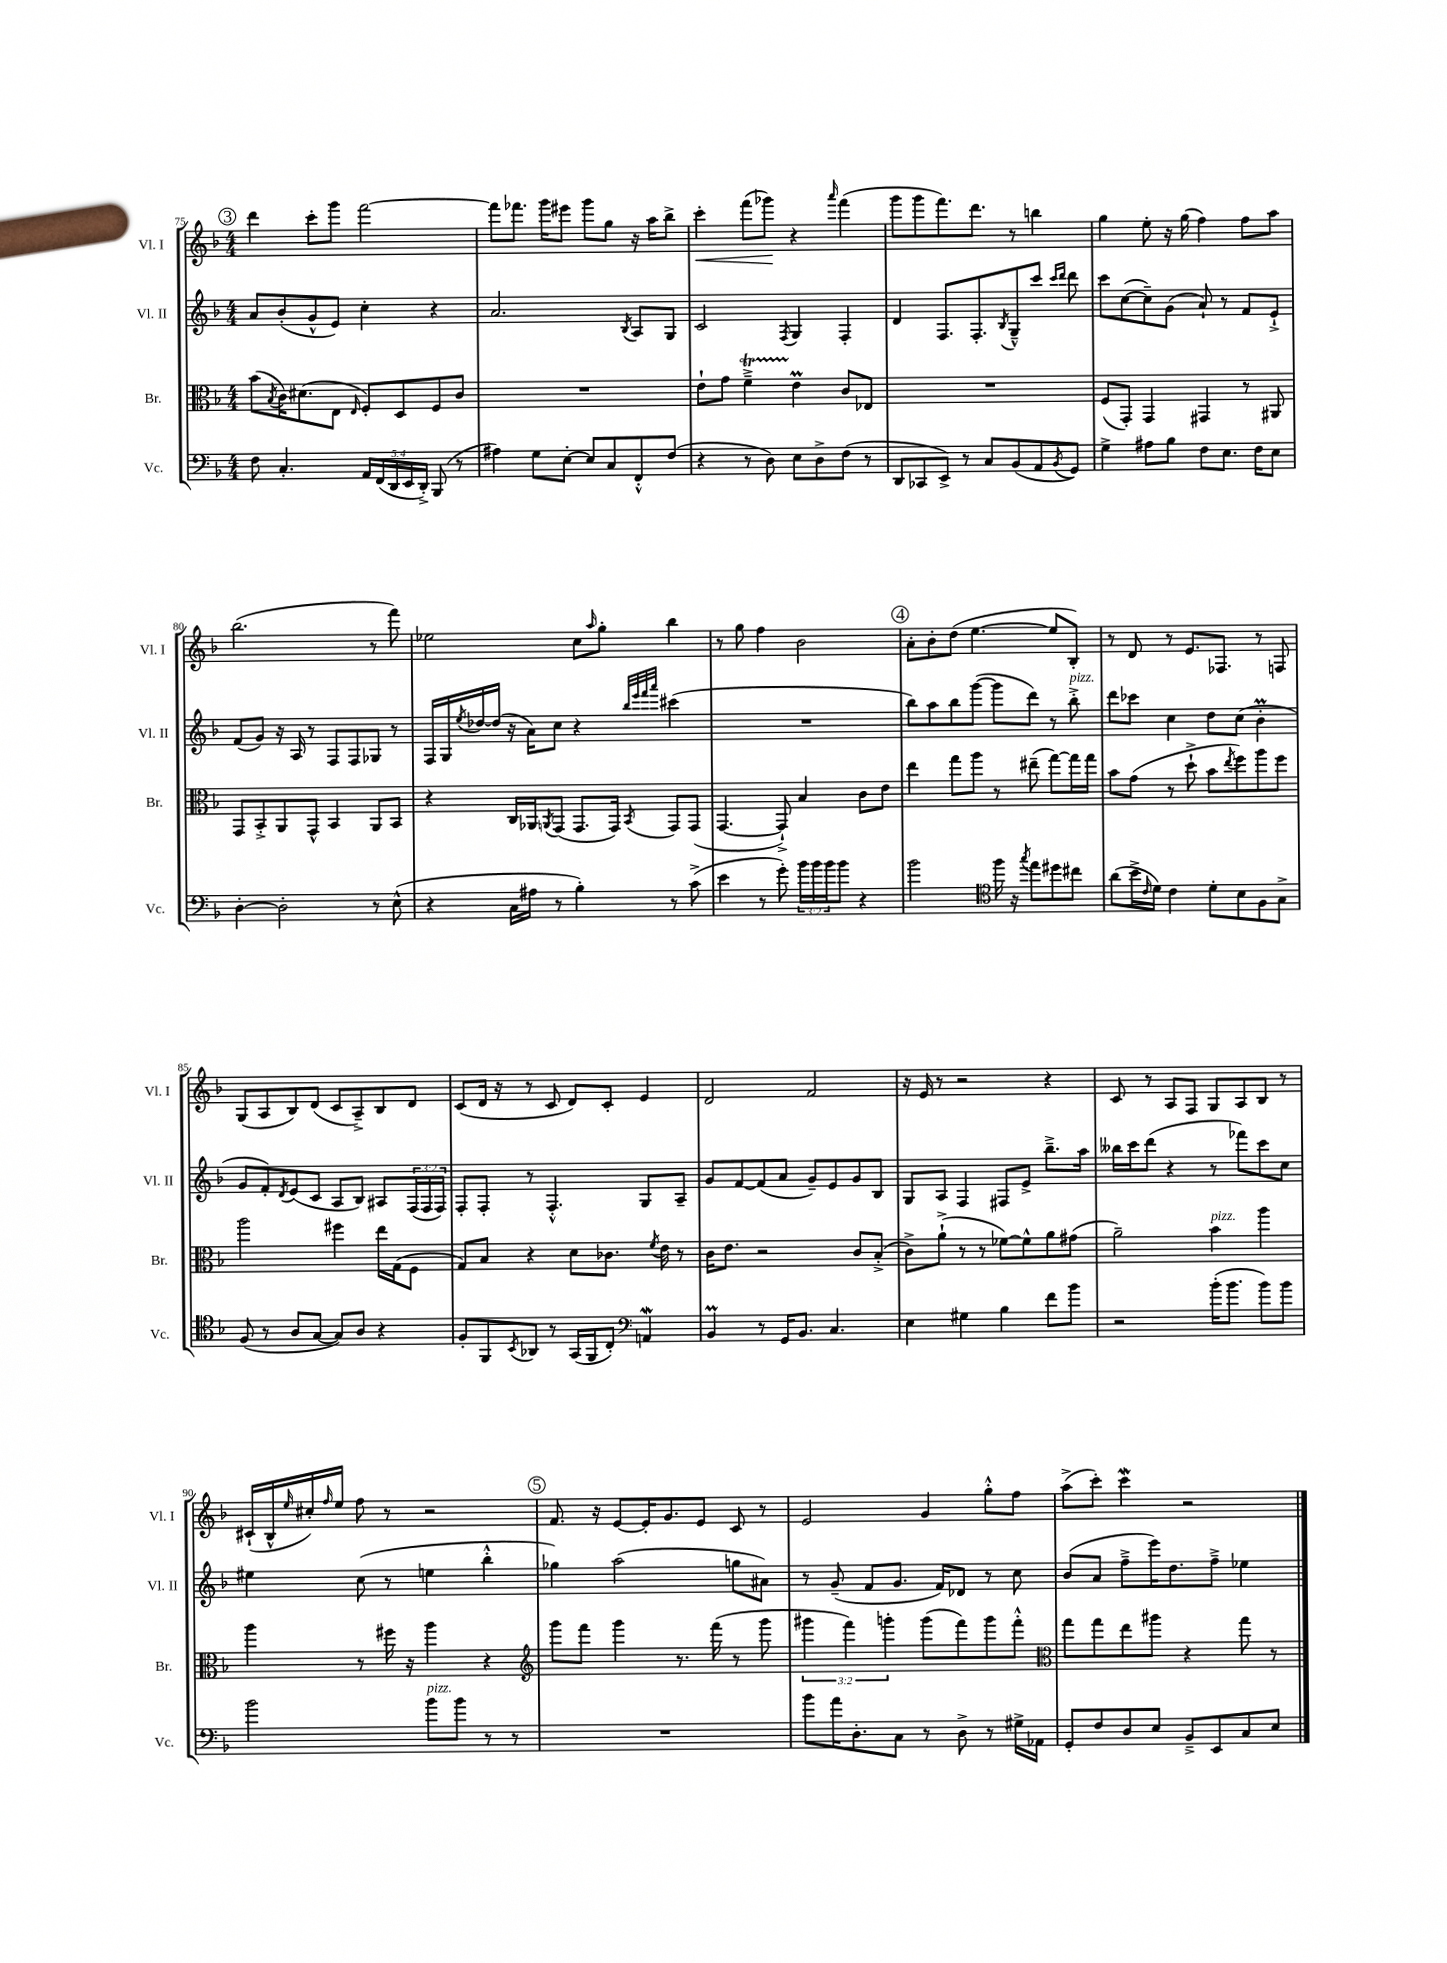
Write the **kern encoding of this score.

**kern	**kern	**kern	**kern	**dynam
*part4	*part3	*part2	*part1	*part1
*staff4	*staff3	*staff2	*staff1	*staff1
*I"Vc.	*I"Br.	*I"Vl. II	*I"Vl. I	*
*I'Vc.	*I'Br.	*I'Vl. II	*I'Vl. I	*
*clefF4	*clefC3	*clefG2	*clefG2	*
*k[b-]	*k[b-]	*k[b-]	*k[b-]	*
*M4/4	*M4/4	*M4/4	*M4/4	*
!!LO:REH:place=s1:t=3
=75	=75	=75	=75	=75
8F\	(8b-\L	8a/L	4ddd\	.
.	8qB-/	.	.	.
4.C'/	16c\K)	(8b-'/	.	.
.	(8.d#X\	.	.	.
.	.	8g^^/	8ccc'\L	.
.	8E\J	8e/J)	8ggg\J	.
.	16qqE/	.	.	.
20AA/LL	8F'/L)	4cc'\	[2fff\	.
(20FF/	.	.	.	.
20DD/	.	.	.	.
.	8D/	.	.	.
20EE/	.	.	.	.
20DD'^/JJ)	.	.	.	.
(8BBB-/	8F/	4r	.	.
8r	8c/J	.	.	.
=76	=76	=76	=76	=76
4A#X\)	1r	2.a/	8fff\L]	.
.	.	.	8.fff-X\J	.
8G\L	.	.	.	.
.	.	.	16ggg\KL	.
[8E'\J	.	.	8eee#X\J	.
8E/L]	.	.	8ggg\L	.
8C/	.	.	8gg\J	.
.	.	8qB-/	.	.
8FF'^^/	.	8A/L	16r	.
.	.	.	16aa\KL	.
(8F/J	.	8G/J	8bb-^\J	.
=77	=77	=77	=77	=77
!	!	!	!	!LO:HP:b
4r	8e`\L	2c/	4ccc'\	<
.	8g\J	.	.	.
8r	4fT~^\	.	(8fff\L	.
8D\)	.	.	8ggg-X\J)	.
.	.	8qF/	.	.
8E\L	4em\	4G/	4r	[
8D^\	.	.	.	.
.	.	.	16qqaaa/	.
(8F\J	8c/L	4F'/	(4fff\	.
8r	8E-X/J	.	.	.
=78	=78	=78	=78	=78
8DD/L	1r	4d/	8ggg\L	.
8CC-X/	.	.	8ggg\	.
8EE^/J)	.	8.F/L	8.fff\)	.
8r	.	.	.	.
.	.	8.F'/	8.ddd\J	.
8C/L	.	.	.	.
.	.	8qB-/	.	.
(8BB-/	.	8G~^^/	8r	.
8AA/	.	8ccc/J	4bbn\	.
.	.	16qqccc/LL	.	.
8qBB-/	.	16qqddd/JJ	.	.
8GG/J)	.	8ddd\	.	.
=79	=79	=79	=79	=79
4G^\	(8F/L	8ccc\L	4gg\	.
.	8GG'/J)	([8cc\	.	.
8A#X\L	4GG/	8cc~\])	8ee'\	.
8B-\J	.	(8g\J	16r	.
.	.	.	(16gg\	.
8F\L	4GG#X/	8a`/)	4ff\)	.
8.E\J	.	8r	.	.
.	8r	8f/L	8ff\L	.
16F\KL	.	.	.	.
8E\J	8AA#X/	8e`^/J	8aa\J	.
!!LO:LB:g=z
=80	=80	=80	=80	=80
[4D'\	8GG/L	(8f/L	(2.bb-\	.
.	8BB-'^/	8g/J)	.	.
2D'\]	8AA/	16r	.	.
.	.	16A/	.	.
.	8GG^^/J	8r	.	.
.	4BB-/	8F/L	.	.
.	.	8F/	.	.
8r	8AA/L	8G-X/J	8r	.
(8E^^\	8BB-/J	8r	8fff\)	.
=81	=81	=81	=81	=81
4r	4r	16F/LL	2ee-X\	.
.	.	16G/	.	.
.	.	8qee/	.	.
.	.	[16dd-X/	.	.
.	.	(16dd-/JJ]	.	.
16C\LL	16C/LL	16r	.	.
16A#X\JJ	16AA-X/J	16a\KL)	.	.
.	8qAAn/	.	.	.
8r	(8GG/J	8cc\J	.	.
4B-'\)	8.GG/L	4r	8cc\L	.
.	.	.	16qqaa/	.
.	.	.	8gg'\J	.
.	16GG/Jk)	.	.	.
.	.	32qqbb-/LLL	.	.
.	.	32qqeee/	.	.
.	.	32qqfff/	.	.
.	8qBB-/	32qqaaa/JJJ	.	.
8r	8GG/L	(4ccc#X\	4bb-\	.
(8c^\	(8GG/J	.	.	.
=82	=82	=82	=82	=82
4e\	[4.GG/	1r	8r	.
.	.	.	8gg\	.
8r	.	.	4ff\	.
8g'\)	8GG`^/])	.	.	.
24b-\LL	4B-/	.	2b-\	.
24b-\	.	.	.	.
24b-\J	.	.	.	.
8b-\J	.	.	.	.
4r	8c\L	.	.	.
.	8e\J	.	.	.
!!LO:REH:place=s1:t=4
=83	=83	=83	=83	=83
2b-\	4ee\	8bb-\L)	8a'\L	.
.	.	8aa\	8b-'\	.
.	8gg\L	8bb-\	(8dd\J	.
.	8aa\J	([8ggg\J	[4.ee\	.
*clefC4	*	*	*	*
16ff\	8r	8ggg\L]	.	.
16r	.	.	.	.
8qgg/	.	.	.	.
8ee\L	(8ee#X~\	8ddd\J)	.	.
8dd#X\	[8gg\L)	8r	8ee/L]	.
!	!	!LO:TX:a:i:t=pizz.	!	!
8cc#X\J	16gg\L]	8bb-'^\	8B-'/J)	.
.	16gg\JJ	.	.	.
=84	=84	=84	=84	=84
(8a\L	8b-\L	8ddd\L	8r	.
16b-^\L	(8g\J	8ccc-X\J	8d/	.
16qqc/	.	.	.	.
16d\JJ)	.	.	.	.
4c\	8r	4cc\	8r	.
.	8dd`^\	.	8.e/L	.
8d'\L	8b-\L	8dd\L	.	.
.	.	.	8.F-X/J	.
.	8qee/	.	.	.
8B-\	8ff\)	(8cc\J	.	.
8F\	8aa\	4b-M'\	8r	.
8G^\J	8ff\J	.	8Fn/	.
!!LO:LB:g=z
=85	=85	=85	=85	=85
(8F/	2aa\	8g/L	(8G/L	.
8r	.	8f'/)	8A/	.
.	.	8qd/	.	.
8A/L	.	(8e/	8B-/)	.
[8G/J	.	8c/J	(8d/J	.
8G/L])	4ff#X\	8A/L	8c/L	.
8A/J	.	8B-/J)	8A~^/)	.
4r	16ee\LL	8A#X/L	8B-/	.
.	(16G\J	.	.	.
.	8F\J	(24F/L	8d/J	.
.	.	24F/	.	.
.	.	24F/JJ)	.	.
=86	=86	=86	=86	=86
8F'/L	8G/L)	8F'/L	(8c/L	.
8FF/	8B-/J	8F'/J	16d/Jk	.
.	.	.	16r	.
8qBB-/	.	.	.	.
8AA-X/J	4r	8r	8r	.
8r	.	4.F'^^/	8c/	.
(16GG/LL	8d\L	.	8d/L)	.
16FF/J	.	.	.	.
8C'/J)	8.c-X\J	.	8c'/J	.
*clefF4	*	*	*	*
4AAnW/	.	8G/L	4e/	.
.	8qf/	.	.	.
.	16e\	.	.	.
.	8r	8A~/J	.	.
=87	=87	=87	=87	=87
4BB-M/	16c\KL	8g/L	2d/	.
.	8.e\J	.	.	.
.	.	[8f/	.	.
8r	2r	(8f/]	.	.
16GG/KL	.	8a/J	.	.
8.BB-/J	.	.	.	.
.	.	8g~/L)	2f/	.
4.C/	.	8e/	.	.
.	8c/L	8g/	.	.
.	(8B-'^/J	8B-/J	.	.
=88	=88	=88	=88	=88
4E\	8c^\L)	8G/L	16r	.
.	.	.	16e/	.
.	(8a`^\J	8A/J	8r	.
4G#X\	8r	4F/	2r	.
.	8r	.	.	.
4B-\	[8f-X\L)	8F#X/L	.	.
.	8f-^^\]	8e^/J	.	.
8f\L	8a\	8.bb-~^\L	4r	.
8b-\J	(8g#X\J	.	.	.
.	.	16aa\Jk	.	.
=89	=89	=89	=89	=89
2r	2a~\)	16bb--X\LL	8c/	.
.	.	16ccc\J	.	.
.	.	(8ddd\J	8r	.
.	.	4r	8A/L	.
.	.	.	8F/J	.
!	!LO:TX:a:i:t=pizz.	!	!	!
(16b-'\KL	4b-\	8r	8G/L	.
8.b-\J	.	.	.	.
.	.	8fff-X\L)	8A/	.
8b-\L)	4aa\	8ccc\	8B-/J	.
8b-\J	.	8cc\J	8r	.
!!LO:LB:g=z
=90	=90	=90	=90	=90
2b-\	4aa\	4ee#X\	(16c#X`/LL	.
.	.	.	16B-^^/	.
.	.	.	16qqee/	.
.	.	.	16cc#X'/)	.
.	.	.	16qqff/	.
.	.	.	16ee/JJ	.
.	8r	(8cc\	8ff\	.
.	16ff#X\	8r	8r	.
.	16r	.	.	.
!LO:TX:a:i:t=pizz.	!	!	!	!
8b-\L	4aa\	4een\	2r	.
8b-\J	.	.	.	.
8r	4r	4bb-'^^\	.	.
8r	.	.	.	.
!!LO:REH:place=s1:t=5
=91	=91	=91	=91	=91
*	*clefG2	*	*	*
1r	8ggg\L	4gg-X\)	8.f/	.
.	8fff\J	.	.	.
.	.	.	16r	.
.	4ggg\	(2aa\	[8e/L	.
.	.	.	16e'/K]	.
.	.	.	8.g/	.
.	8.r	.	.	.
.	.	.	8e/J	.
.	(16fff\	.	.	.
.	8r	8ggn\L	8c/	.
.	8ggg\	8a#X\J)	8r	.
=92	=92	=92	=92	=92
8b-\L	6ggg#X\	8r	2e/	.
16a\K	.	(8g~/	.	.
.	6fff\)	.	.	.
8.D'\	.	.	.	.
.	.	8f/L	.	.
.	6gggn'\	.	.	.
8C\J	.	8.g/J	.	.
8r	(8ggg\L	.	4g/	.
.	.	16f/KL)	.	.
8D^\	8fff\)	8d-X/J	.	.
8r	8ggg\	8r	8gg'^^\L	.
16G#X^\LL	8fff'^^\J	8cc\	8ff\J	.
16AA-X\JJ	.	.	.	.
=93	=93	=93	=93	=93
*	*clefC3	*	*	*
8GG'/L	8gg\L	(8b-/L	(8aa^\L	.
8F/	8gg\	8a/J	8ccc'\J)	.
8D/	8ee\	8ff~^\L	4cccW\	.
8E/J	8aa#X\J	16eee\K)	.	.
.	.	8.dd\	.	.
8BB-~^/L	4r	.	2r	.
8EE/	.	8ff~^\J	.	.
8C/	8gg\	4ee-X\	.	.
8E/J	8r	.	.	.
==	==	==	==	==
*-	*-	*-	*-	*-
